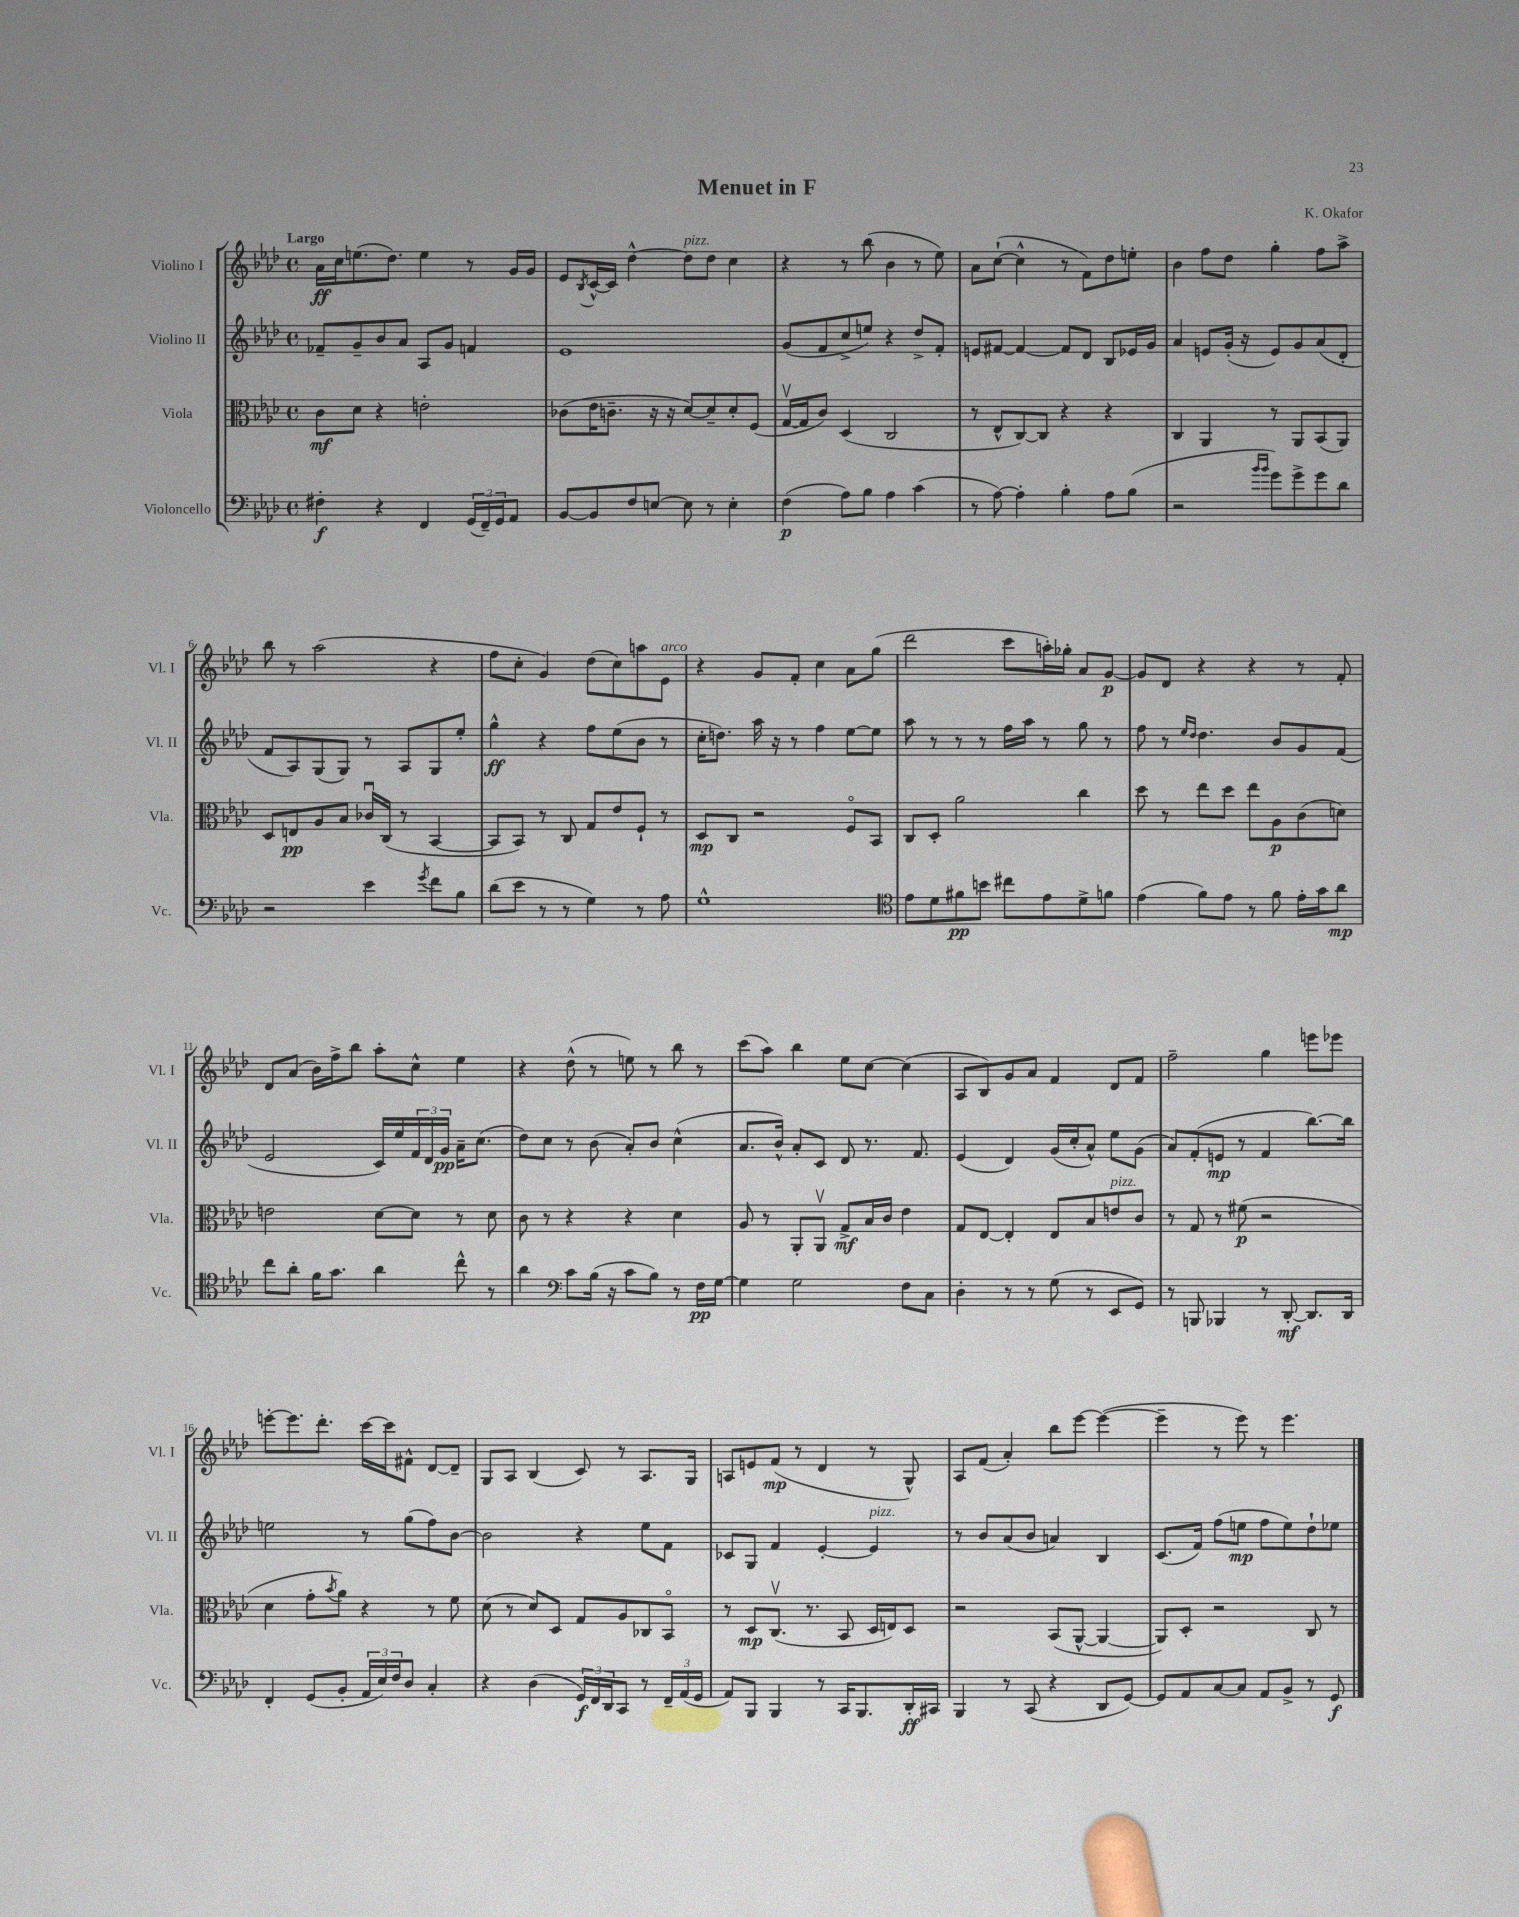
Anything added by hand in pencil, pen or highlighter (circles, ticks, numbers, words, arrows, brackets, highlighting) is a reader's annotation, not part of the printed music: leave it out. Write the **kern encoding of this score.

**kern	**dynam	**kern	**dynam	**kern	**dynam	**kern	**dynam
*part4	*part4	*part3	*part3	*part2	*part2	*part1	*part1
*staff4	*staff4	*staff3	*staff3	*staff2	*staff2	*staff1	*staff1
*I"Violoncello	*	*I"Viola	*	*I"Violino II	*	*I"Violino I	*
*I'Vc.	*	*I'Vla.	*	*I'Vl. II	*	*I'Vl. I	*
*clefF4	*	*clefC3	*	*clefG2	*	*clefG2	*
*k[b-e-a-d-]	*	*k[b-e-a-d-]	*	*k[b-e-a-d-]	*	*k[b-e-a-d-]	*
*M4/4	*	*M4/4	*	*M4/4	*	*M4/4	*
*met(c)	*	*met(c)	*	*met(c)	*	*met(c)	*
=1	=1	=1	=1	=1	=1	=1	=1
!	!	!	!	!	!	!LO:TX:a:B:t=Largo	!
4F#X'\	f	8c\L	mf	8f-X~/L	.	16a-\LL	ff
.	.	.	.	.	.	16cc\J	.
.	.	8d-\J	.	8g~/	.	(8.een\	.
4r	.	4r	.	8b-/	.	.	.
.	.	.	.	.	.	8.dd-\J)	.
.	.	.	.	8a-/J	.	.	.
4FF/	.	2en'\	.	8A-/L	.	4ee\	.
.	.	.	.	8g/J	.	.	.
(24GG/LL	.	.	.	4fn/	.	8r	.
24FF~/)	.	.	.	.	.	.	.
24GG/J	.	.	.	.	.	.	.
8AA-/J	.	.	.	.	.	16g/LL	.
.	.	.	.	.	.	16g/JJ	.
=2	=2	=2	=2	=2	=2	=2	=2
[8BB-/L	.	(8c-X\L	.	1e-	.	8e-/L	.
.	.	.	.	.	.	8qB-/	.
8BB-/]	.	16e-\K	.	.	.	[16c^^/L	.
.	.	8.cn~\J	.	.	.	16c/JJ]	.
8F/	.	.	.	.	.	[4dd-^^\	.
[8En/J	.	16r	.	.	.	.	.
.	.	16r	.	.	.	.	.
!	!	!	!	!	!	!LO:TX:a:i:t=pizz.	!
8E\]	.	[8d-/L)	.	.	.	8dd-\L]	.
8r	.	8d-~/]	.	.	.	8dd-\J	.
4E'\	.	8d-'/	.	.	.	4cc\	.
.	.	(8F/J	.	.	.	.	.
=3	=3	=3	=3	=3	=3	=3	=3
(4F\	p	[16Gv/LL	.	(8g/L	.	4r	.
.	.	16G/J]	.	.	.	.	.
.	.	8c/J)	.	8f/	.	.	.
8A-\L)	.	(4D-/	.	8cc^/	.	8r	.
8B-\J	.	.	.	8een/J)	.	(8bb-\	.
4A-\	.	2C/	.	4r	.	4b-\	.
(4c\	.	.	.	8dd-^/L	.	8r	.
.	.	.	.	8f'/J	.	8ee-\)	.
=4	=4	=4	=4	=4	=4	=4	=4
8r	.	8r	.	8en/L	.	8a-\L	.
[8A-\)	.	8E-^^/L	.	[8f#X/J	.	([8cc`\J	.
4A-'\]	.	[8C/)	.	4f#/_	.	4cc^^\]	.
.	.	8C/J]	.	.	.	.	.
4B-'\	.	4r	.	8f#/L]	.	8r	.
.	.	.	.	8d-/J	.	8f\L)	.
8A-\L	.	4r	.	8B-/L	.	8dd-\	.
(8B-\J	.	.	.	16e-X/L	.	8een'\J	.
.	.	.	.	16g/JJ	.	.	.
=5	=5	=5	=5	=5	=5	=5	=5
2r	.	4C/	.	4a-/	.	4b-\	.
.	.	4AA-/	.	8en/L	.	8ff\L	.
.	.	.	.	(16g'/Jk	.	8dd-\J	.
.	.	.	.	16r	.	.	.
16qqb-/LL	.	.	.	.	.	.	.
16qqb-/JJ	.	.	.	.	.	.	.
8g\L)	.	8r	.	8e/L)	.	4gg'\	.
8g^\	.	8AA-/L	.	8g/	.	.	.
8g\	.	(8BB-/	.	(8a-/	.	8ff\L	.
8d-\J	.	8AA-/J)	.	8d-'/J	.	8aa-^\J	.
!!LO:LB:g=z
=6	=6	=6	=6	=6	=6	=6	=6
2r	.	8D-/L	.	8f/L	.	8bb-\	.
.	.	8En/	pp	8A-/)	.	8r	.
.	.	8A-/	.	(8G/	.	(2aa-\	.
.	.	8B-/J	.	8G/J)	.	.	.
4e-\	.	16c-Xu/LL	.	8r	.	.	.
.	.	(16C/JJ	.	.	.	.	.
.	.	8r	.	8A-/L	.	.	.
8qg/	.	.	.	.	.	.	.
8f\L	.	[4BB-/	.	8G/	.	4r	.
8B-\J	.	.	.	8ee-'/J	.	.	.
=7	=7	=7	=7	=7	=7	=7	=7
(8d-\L	.	8BB-/L]	.	4gg^^\	ff	8ff\L	.
8e-\J	.	8BB-/J)	.	.	.	8cc'\J	.
8r	.	8r	.	4r	.	4g/)	.
8r	.	8C/	.	.	.	.	.
4G\)	.	8G/L	.	8ff\L	.	(8dd-\L	.
.	.	8e-/	.	(8ee-\	.	8cc\)	.
8r	.	8F`/J	.	8b-\J	.	8aan\	.
!	!	!	!	!	!	!LO:TX:a:i:t=arco	!
8A-\	.	8r	.	8r	.	8e-\J	.
=8	=8	=8	=8	=8	=8	=8	=8
1G^^	.	8D-/L	mp	16cc'\KL	.	4r	.
.	.	.	.	8.ddn\J)	.	.	.
.	.	8C/J	.	.	.	.	.
.	.	2r	.	16aa-\	.	8g/L	.
.	.	.	.	16r	.	.	.
.	.	.	.	8r	.	8f'/J	.
.	.	.	.	4ff\	.	4cc\	.
.	.	8F/L	.	[8ee-\L	.	8a-\L	.
.	.	8BB-/J	.	8ee-\J]	.	(8gg\J	.
=9	=9	=9	=9	=9	=9	=9	=9
*clefC4	*	*	*	*	*	*	*
8e-\L	.	8C/L	.	8aa-\	.	2ddd-\	.
8d-\	.	8D-'/J	.	8r	.	.	.
8f#X\	pp	2a-\	.	8r	.	.	.
8bn\J	.	.	.	8r	.	.	.
8cc#X\L	.	.	.	16ff\LL	.	8ccc\L	.
.	.	.	.	16aa-\JJ	.	.	.
8e-\	.	.	.	8r	.	16aan'\L)	.
.	.	.	.	.	.	16gg-X'\JJ	.
8d-^\	.	4cc\	.	8gg\	.	8a-/L	.
8fn\J	.	.	.	8r	.	[8g/J	p
=10	=10	=10	=10	=10	=10	=10	=10
(4e-\	.	8dd-\	.	8ff\	.	8g/L]	.
.	.	8r	.	8r	.	8d-/J	.
.	.	.	.	16qqee-/LL	.	.	.
.	.	.	.	16qqdd-/JJ	.	.	.
8f\L)	.	8ee-\L	.	4.dd-\	.	4r	.
8e-\J	.	8dd-\J	.	.	.	.	.
8r	.	8ee-\L	.	.	.	4r	.
8f\	.	8A-\	p	8b-/L	.	.	.
16e-'\LL	.	(8c\	.	8g/	.	8r	.
16g\J	.	.	.	.	.	.	.
8a-\J	mp	8dn\J)	.	(8f/J	.	8f'/	.
!!LO:LB:g=z
=11	=11	=11	=11	=11	=11	=11	=11
8cc\L	.	2en\	.	2e-/	.	8d-/L	.
8a-'\J	.	.	.	.	.	(8a-/J	.
16f\KL	.	.	.	.	.	16b-\LL)	.
8.g\J	.	.	.	.	.	16ff^\J	.
.	.	.	.	.	.	8bb-\J	.
4a-\	.	[8d-\L	.	16c/LL)	.	8aa-'\L	.
.	.	.	.	16ee-/	.	.	.
.	.	8d-\J]	.	24f/	.	8cc^^\J	.
.	.	.	.	24d-/	.	.	.
.	.	.	.	24g/JJ	pp	.	.
8cc^^\	.	8r	.	16a-~\KL	.	4ee-\	.
.	.	.	.	(8.cc\J	.	.	.
8r	.	8d-\	.	.	.	.	.
=12	=12	=12	=12	=12	=12	=12	=12
4a-\	.	8c\	.	8dd-\L)	.	4r	.
.	.	8r	.	8cc\J	.	.	.
*clefF4	*	*	*	*	*	*	*
8c\L	.	4r	.	8r	.	(8dd-^^\	.
(16B-\Jk	.	.	.	(8b-\	.	8r	.
16r	.	.	.	.	.	.	.
8c\L	.	4r	.	8a-'/L)	.	8een\)	.
8B-\J)	.	.	.	8b-/J	.	8r	.
8r	.	4d-\	.	(4cc^^\	.	8bb-\	.
16F\LL	pp	.	.	.	.	8r	.
[16G\JJ	.	.	.	.	.	.	.
=13	=13	=13	=13	=13	=13	=13	=13
4G\]	.	8A-/	.	8.a-/L	.	(8ccc\L	.
.	.	8r	.	.	.	8aa-\J)	.
.	.	.	.	16b-^^/Jk)	.	.	.
2G\	.	8AA-'/L	.	8a-'/L	.	4bb-\	.
.	.	8AA-v/J	.	8c/J	.	.	.
.	.	8G^/L	mf	8d-/	.	8ee-\L	.
.	.	16B-/L	.	8.r	.	[8cc\J	.
.	.	16c/JJ	.	.	.	.	.
8F\L	.	4e-\	.	.	.	(4cc\]	.
.	.	.	.	8.f/	.	.	.
8C\J	.	.	.	.	.	.	.
=14	=14	=14	=14	=14	=14	=14	=14
4D-'\	.	8G/L	.	(4e-/	.	8A-/L	.
.	.	[8E-/J	.	.	.	8B-/)	.
8r	.	4E-'/]	.	4d-/)	.	8g/	.
8r	.	.	.	.	.	8a-/J	.
(8G\	.	8E-/L	.	(16g/LL	.	4f/	.
.	.	.	.	16cc'/J	.	.	.
8r	.	8B-/	.	8a-^^/J)	.	.	.
!	!	!LO:TX:a:i:t=pizz.	!	!	!	!	!
8EE-/L	.	8en/	.	8ee-\L	.	8d-/L	.
8GG/J)	.	8c/J	.	(8g\J	.	8f/J	.
=15	=15	=15	=15	=15	=15	=15	=15
8r	.	8r	.	8a-/L)	.	2ff~\	.
8BBBn/	.	8G/	.	(8f'/	.	.	.
4BBB-X/	.	8r	.	8en/J	mp	.	.
.	.	(8f#X\	p	8r	.	.	.
8r	.	2r	.	4f/	.	4gg\	.
[8DD-'/	mf	.	.	.	.	.	.
8.DD-/L]	.	.	.	[8.bb-\L)	.	8eeen\L	.
.	.	.	.	.	.	8eee-X\J	.
16DD-/Jk	.	.	.	16bb-\Jk]	.	.	.
!!LO:LB:g=z
=16	=16	=16	=16	=16	=16	=16	=16
4FF'/	.	4d-\	.	2een\	.	[8eeen'\L	.
.	.	.	.	.	.	8.eee\]	.
(8GG/L	.	8g'\L	.	.	.	.	.
.	.	.	.	.	.	8.ddd-'\J	.
.	.	8qb-/	.	.	.	.	.
8BB-'/J	.	8a-\J)	.	.	.	.	.
24AA-/LL	.	4r	.	8r	.	[16ccc\LL	.
24E-/)	.	.	.	.	.	.	.
.	.	.	.	.	.	16ccc\J]	.
24F/J	.	.	.	.	.	.	.
8D-/J	.	.	.	(8gg\L	.	8f#X^^\J	.
4C'/	.	8r	.	8ff\)	.	[8d-/L	.
.	.	8f\	.	[8b-\J	.	8d-~/J]	.
=17	=17	=17	=17	=17	=17	=17	=17
4r	.	(8d-\	.	2b-\]	.	8G/L	.
.	.	8r	.	.	.	8A-/J	.
(4D-\	.	8d-/L)	.	.	.	(4B-/	.
.	.	8D-/J	.	.	.	.	.
24GG/LL)	f	8G/L	.	4r	.	8c/)	.
24FF/	.	.	.	.	.	.	.
24DD-/J	.	.	.	.	.	.	.
8CC/J	.	8A-/	.	.	.	8r	.
8r	.	8C-X/	.	8ee-\L	.	8.A-/L	.
24FF~/LL	.	8BB-/J	.	8f\J	.	.	.
(24AA-/	.	.	.	.	.	.	.
.	.	.	.	.	.	16G/Jk	.
24GG/JJ	.	.	.	.	.	.	.
=18	=18	=18	=18	=18	=18	=18	=18
8AA-/L)	.	8r	.	8c-X/L	.	8An/L	.
8BBB-/J	.	8D-/L	mp	8G/J	.	8en/	.
4BBB-/	.	(8.Cv/J	.	4f/	.	(8f/J	mp
.	.	.	.	.	.	8r	.
.	.	8.r	.	.	.	.	.
8r	.	.	.	[4e-'/	.	4d-/	.
16CC/KL	.	8BB-/	.	.	.	.	.
8.BBB-/	.	.	.	.	.	.	.
!	!	!	!	!LO:TX:a:i:t=pizz.	!	!	!
.	.	16D-/LL	.	4e-/]	.	8r	.
.	.	16En/J)	.	.	.	.	.
16DD-'/L	ff	8D-/J	.	.	.	8G^^/)	.
16CC#X/JJ	.	.	.	.	.	.	.
=19	=19	=19	=19	=19	=19	=19	=19
4BBB-/	.	2r	.	8r	.	8A-/L	.
.	.	.	.	8b-/L	.	(8f/J	.
8r	.	.	.	(8a-/	.	4a-'/)	.
(8CC/	.	.	.	8b-/J	.	.	.
4r	.	(8BB-/L	.	4an/)	.	8bb-\L	.
.	.	[8AA-^^/J	.	.	.	[8eee-\J	.
8DD-/L	.	4AA-/_	.	4B-/	.	(4eee-\_	.
[8GG/J)	.	.	.	.	.	.	.
=20	=20	=20	=20	=20	=20	=20	=20
8GG/L]	.	8AA-/L])	.	(8.c/L	.	4eee-~\]	.
8AA-/	.	8D-'/J	.	.	.	.	.
.	.	.	.	16f/Jk)	.	.	.
[8C/	.	2r	.	(8ff\L	.	8r	.
8C/J]	.	.	.	8een\J	mp	8eee-\)	.
8AA-/L	.	.	.	8ff\L	.	8r	.
8BB-^/J	.	.	.	8ee\)	.	4.eee-\	.
8r	.	8C/	.	8dd-`\	.	.	.
8GG/	f	8r	.	8ee-X\J	.	.	.
==	==	==	==	==	==	==	==
*-	*-	*-	*-	*-	*-	*-	*-
